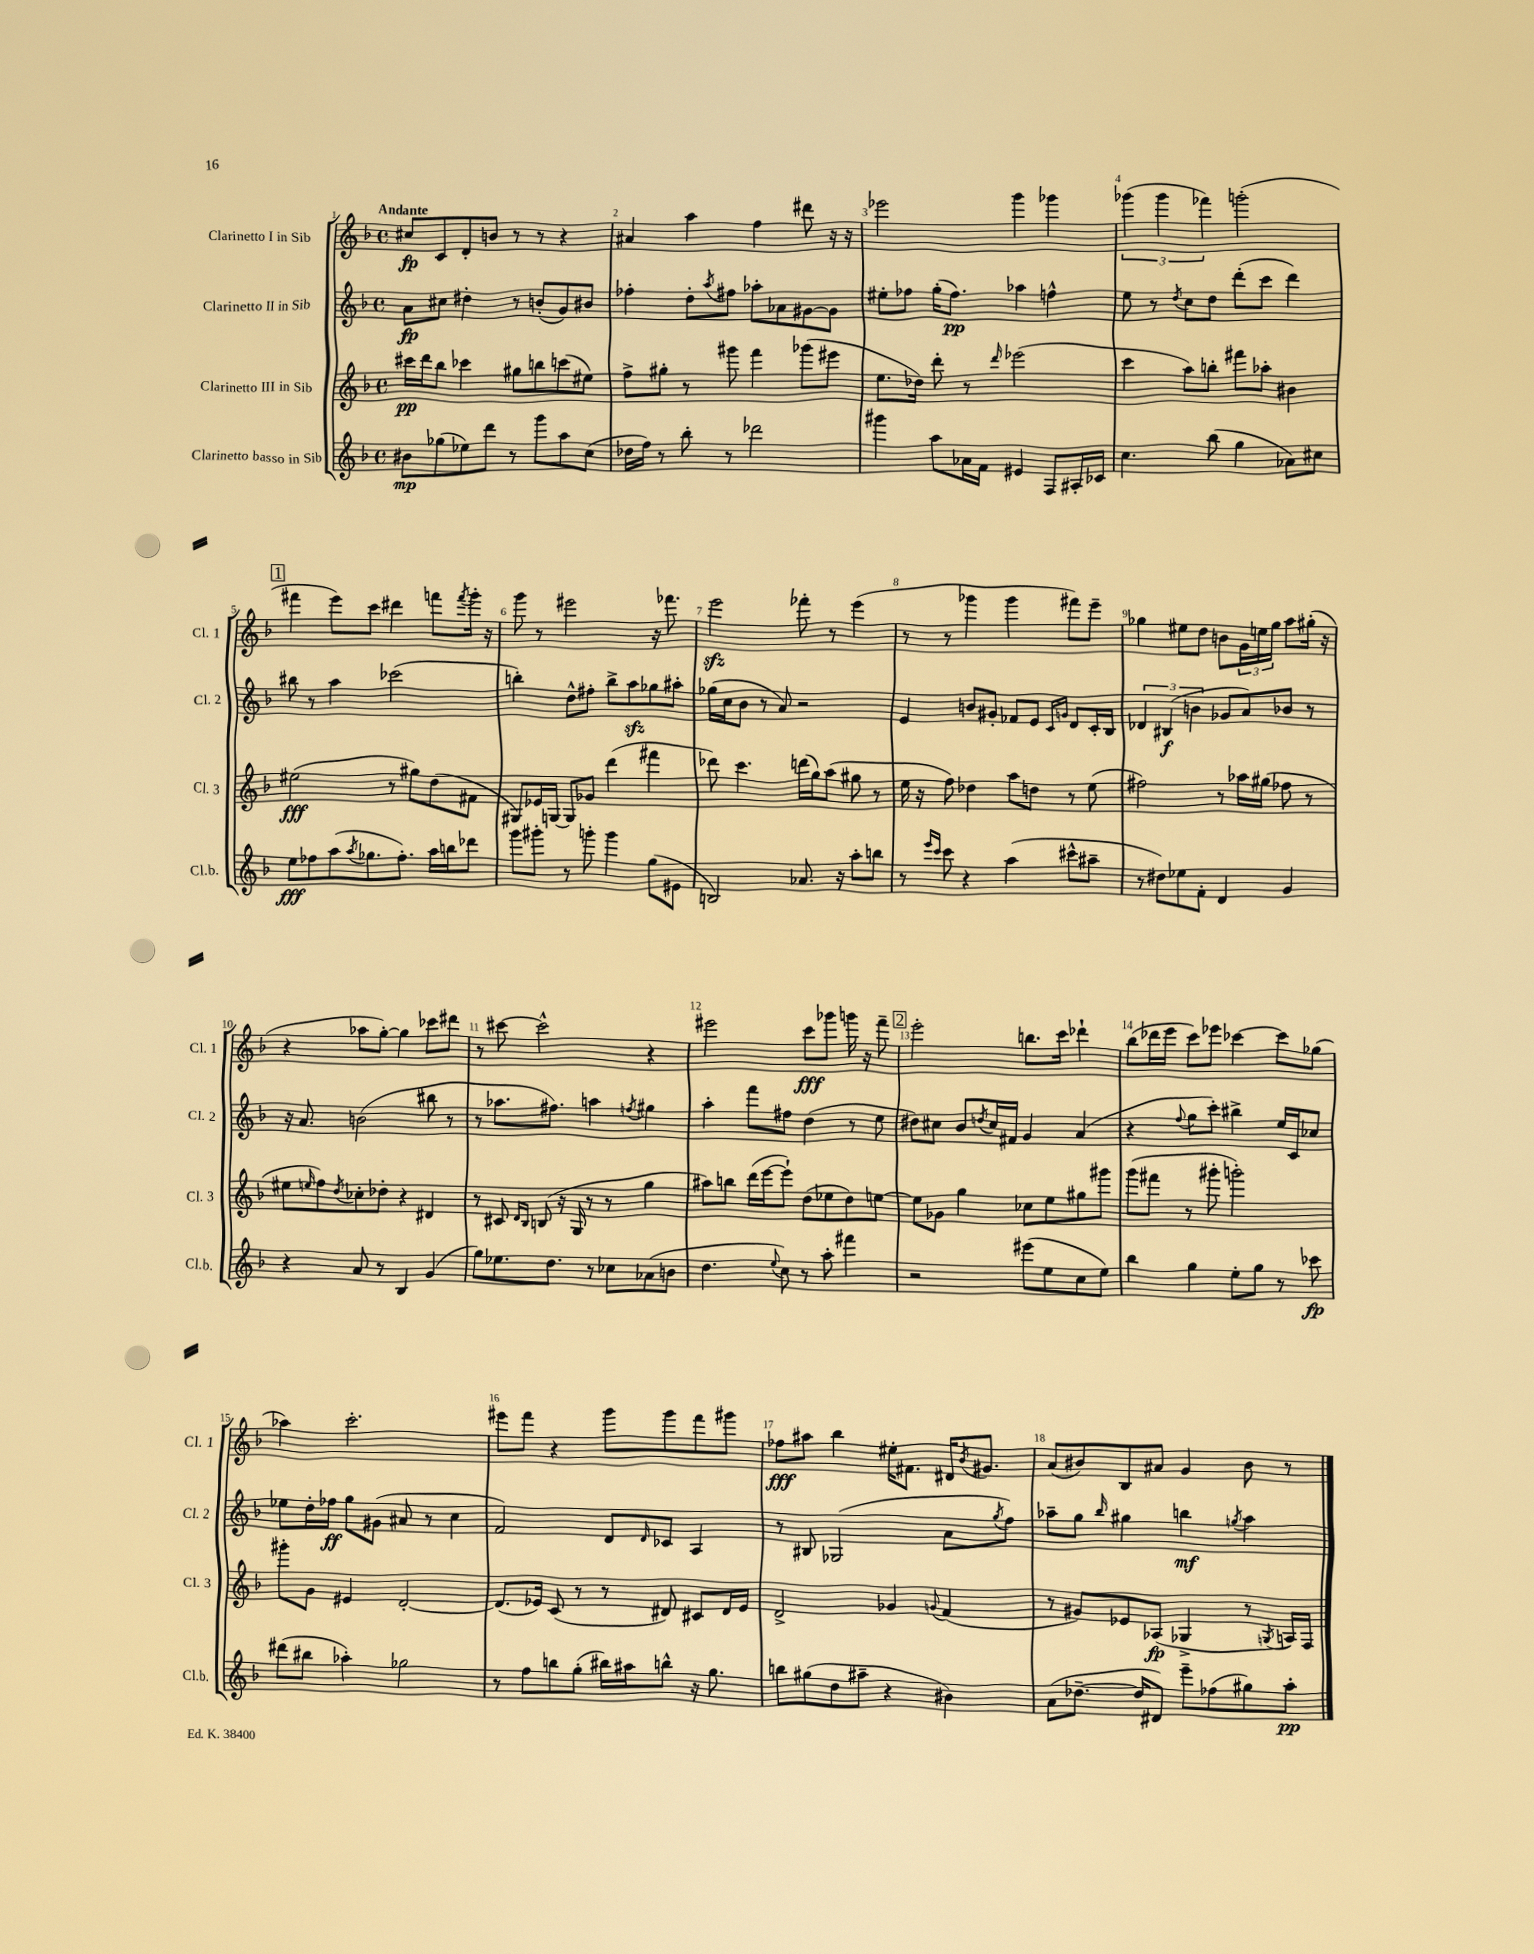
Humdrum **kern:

**kern	**kern	**kern	**kern
*staff4	*staff3	*staff2	*staff1
*clefG2	*clefG2	*clefG2	*clefG2
*k[b-]	*k[b-]	*k[b-]	*k[b-]
*M4/4	*M4/4	*M4/4	*M4/4
*met(c)	*met(c)	*met(c)	*met(c)
8b#\L	16ccc#\LL	8a\L	8cc#/L
.	16ddd\J	.	.
(8gg-\	8bb-\J	8cc#\J	8c/
8ee-\)	4ccc-\	4dd#'\	8d'/
8ddd\J	.	.	8b/J
8r	8gg#\L	8r	8r
8ggg\L	8bb\	(8b'/L	8r
8aa\	(8ccc\	8g/)	4r
(8cc\J	8ee#\J)	8b#/J	.
=	=	=	=
16dd-\LL	8ff^\L	4ff-'\	4a#/
16ff\JJ)	.	.	.
8r	8gg#'\J	.	.
8bb-'\	8r	8dd'\L	4aa\
.	.	8qaa/	.
8r	8ggg#\	8ff#\J	.
2ddd-\	4fff\	8aa-'\L	4ff\
.	.	8a-\	.
.	(8ggg-\L	[8g#\	8ddd#\
.	8eee#\J	8g#\]J	16r
.	.	.	16r
=	=	=	=
4ggg#\	8.ee\L	8ee#'\L	2eee-\
.	.	8ff-\J	.
.	16dd-\Jk)	.	.
8aa\L	8ddd'\	(16gg'\LK	.
.	.	8.ff-\J)	.
16a-\L	8r	.	.
16f\JJ	.	.	.
.	16qqddd/	.	.
4e#/	(2eee-\	4aa-\	4ggg\
8F/L	.	4ff^^\	4ggg-\
16A#'/L	.	.	.
16c-/JJ	.	.	.
=	=	=	=
4.cc\	4ccc\	8ee\	(6ggg-\
.	.	8r	.
.	.	.	6ggg-\
.	.	8qdd/	.
.	8aa\L)	8cc\L	.
.	.	.	6fff-\)
(8bb-\	8bb'\J	8dd\J	.
4gg\	8fff#\L	(8ddd'\L	(2ggg'\
.	8aa-'\J	8ccc\J	.
8a-\L)	4b#\	4ddd\)	.
8cc#\J	.	.	.
=	=	=	=
8ee\L	(2ee#\	8bb#\	4fff#\
8ff-\	.	8r	.
(8aa\	.	4aa\	8eee\L)
8qaa/	.	.	.
8.gg-\	.	.	8ccc\J
.	8r	(2ccc-\	4ddd#\
8.ff-'\J)	.	.	.
.	8gg#\L)	.	.
16aa\LL	(8dd\	.	8fff\L
16bb\J	.	.	.
.	.	.	8qfff/
8ddd-\J	8f#\J	.	16ggg'\Jk
.	.	.	16r
=	=	=	=
8ggg\L	8G#/L)	4bb'\)	8ggg\
8ggg#'\J	16e-/L	.	8r
.	[16G/JJ	.	.
8r	8G/]L	8dd^^\L	2eee#\
8ggg'\	8g-/J	8ff#'\J	.
4ggg\	(4ddd\	8bb^\L	.
.	.	8aa\	.
(8gg\L	4fff#\	8gg-\	16r
.	.	.	8.fff-\
8e#\J	.	8aa#'\J	.
=	=	=	=
2B/)	8ddd-\)	(16gg-\LL	2eee\
.	.	16cc\J	.
.	4.ccc\	8b-\J	.
.	.	8r	.
.	.	8a/)	.
8.a-/	(16ddd\LL	2r	8fff-'\
.	16gg\J)	.	.
.	(8aa\J	.	8r
16r	.	.	.
8aa'\L	8gg#\	.	(4eee\
8bb\J	8r	.	.
=	=	=	=
8r	16ee\	4e/	8r
.	16r	.	.
16qqeee/LL	.	.	.
16qqccc/JJ	.	.	.
8ccc\	8ff\)	.	8r
4r	4dd-\	8b/L	4ggg-\
.	.	8g#'/J	.
(4aa\	8aa\L	8f-/L	4ggg-\
.	8dd\J	8e/J	.
.	.	16qqc/LL	.
.	.	16qqg/JJ	.
8ccc#^^\L	8r	8d/L	8fff#\L)
8aa#~\J	(8ee\	16c'/L	8eee~\J
.	.	16B-/JJ	.
=	=	=	=
8r	2ff#\)	6d-/	4gg-\
8dd#\L)	.	.	.
.	.	(6B#/	.
8ee-\	.	.	8ee#\L
.	.	6b\	.
8f'\J	.	.	8dd\J
4d/	8r	8g-/L	8b\L
.	16aa-\LL	8a/)	24g\L
.	.	.	24ee\
.	(16gg#\JJ	.	.
.	.	.	24gg-\JJ
4g/	8ff-\	8b-/J	8aa\L
.	8r	8r	(16gg#'\Jk
.	.	.	16r
=	=	=	=
4r	8ee#\L	16r	4r
.	.	8.a/	.
.	16qqee/	.	.
.	8ff\)	.	.
.	8qdd/	.	.
8a/	8cc-'\	(2b\	8aa-\L
8r	8dd-'\J	.	[8gg'\J)
4B-/	4r	.	4gg\]
(4g/	4d#/	8bb#\	8ccc-\L
.	.	8r	8ddd#\J
=	=	=	=
8gg\L)	8r	8r	8r
8.ee-\	8c#/	8.aa-\L	[8ccc#\
.	16qqd/LL	.	.
.	16qqB-/JJ	.	.
.	(8B/	.	2ccc#^^\]
8.dd\J	.	8.ff#\J)	.
.	16r	.	.
.	16G/	.	.
8r	8r	4aa\	.
8cc-\L	8r	.	.
.	.	8qff/	.
(8a-\	4gg\	4gg#\	4r
8b\J	.	.	.
=	=	=	=
4.dd\	8aa#\L)	4aa'\	2eee#\
.	8bb\J	.	.
.	(16ddd\LL	8fff\L	.
.	[16eee\J	.	.
8qqee/	.	.	.
8cc\)	8eee`\]J)	8ff#\J	.
8r	(8dd\L	(4dd\	8ccc\L
8aa'\	8ee-\	.	8ggg-\J
4fff#\	8dd\)	8r	16ggg\
.	.	.	16r
.	[8ee\J	8ee\	8fff~\
=	=	=	=
2r	8ee\]L	8dd#\L)	2eee'\
.	8g-\J	8cc#\J	.
.	4gg\	8b-/L	.
.	.	8qdd/	.
.	.	16cc#/L	.
.	.	16f#/JJ	.
(8eee#\L	8cc-\L	4g/	8.bb\L
8ee\	8ee\	.	.
.	.	.	16ccc\Jk
8cc\	8gg#\	(4a/	4ddd-`\
8ee\J)	8ggg#\J	.	.
=	=	=	=
4bb-\	(8ggg\L	4r	(8bb-\L
.	8fff#\J	.	16ddd-\L
.	.	.	16eee\JJ
.	.	8qqff/	.
4gg\	8r	8gg\L	8ccc\L)
.	8ggg#'\	8ccc'\J)	8eee-\J
8ee'\L	2ggg'\)	4bb#^\	[4ccc-\
8gg\J	.	.	.
8r	.	16ee/LL	8ccc-\]L
.	.	16c/J	.
8ccc-\	.	8cc-/J	(8gg-\J
=	=	=	=
(8ddd#\L	8ggg#'\L	8ee-\L	4aa-\)
8bb#\J	8g\J	16dd'\L	.
.	.	16ff-\JJ	.
4aa-'\)	4e#/	8gg\L	2.ccc'\
.	.	(8g#\J	.
2gg-\	[2d'/	8a#/	.
.	.	8r	.
.	.	4cc\	.
=	=	=	=
8r	(8.d/]L	2f/)	8eee#\L
8ff\L	.	.	8fff\J
.	16e-/Jk)	.	.
8bb\	(8c/	.	4r
(8gg'\J	8r	.	.
16bb#\LL)	8r	8d/L	8ggg\L
16aa#\J	.	.	.
.	.	16qqd/	.
8bb^^\J	8d#/)	8c-/J	8ggg\
16r	8c#/L	4A/	8fff\
8.gg\	.	.	.
.	16d#/L	.	8ggg#\J
.	16e-/JJ	.	.
=	=	=	=
8bb\L	2d^/	8r	8ff-\L
(8gg#\	.	8B#/	8aa#\J
8dd\	.	(2G-/	4bb-\
8aa#~\J	.	.	.
4r	4g-/	.	16ee#'\LK
.	.	.	8.f#\J
.	8qqg/	.	.
4b#\)	(4f/	8a\L	16d#/LK
.	.	.	8qb-/
.	.	.	8.g#/J
.	.	8qgg/	.
.	.	8ff\J)	.
=	=	=	=
(8a\L	8r	8aa-~\L	(8a/L
[8.dd-~\J	8g#/L)	8gg\J	8b#/)
.	.	16qqbb-/	.
.	8e-/	4gg#\	8B-/
16dd-/]LK	.	.	.
8d#/J)	(8A-/J	.	8a#/J
8eee~\L	4G-^/	4bb\	4g/
(8ff-\	.	.	.
.	.	8qgg/	.
8gg#\)	8r	4aa-\	8b#\
.	8qG/	.	.
8aa'\J	16A/LL)	.	8r
.	16F/JJ	.	.
==	==	==	==
*-	*-	*-	*-
